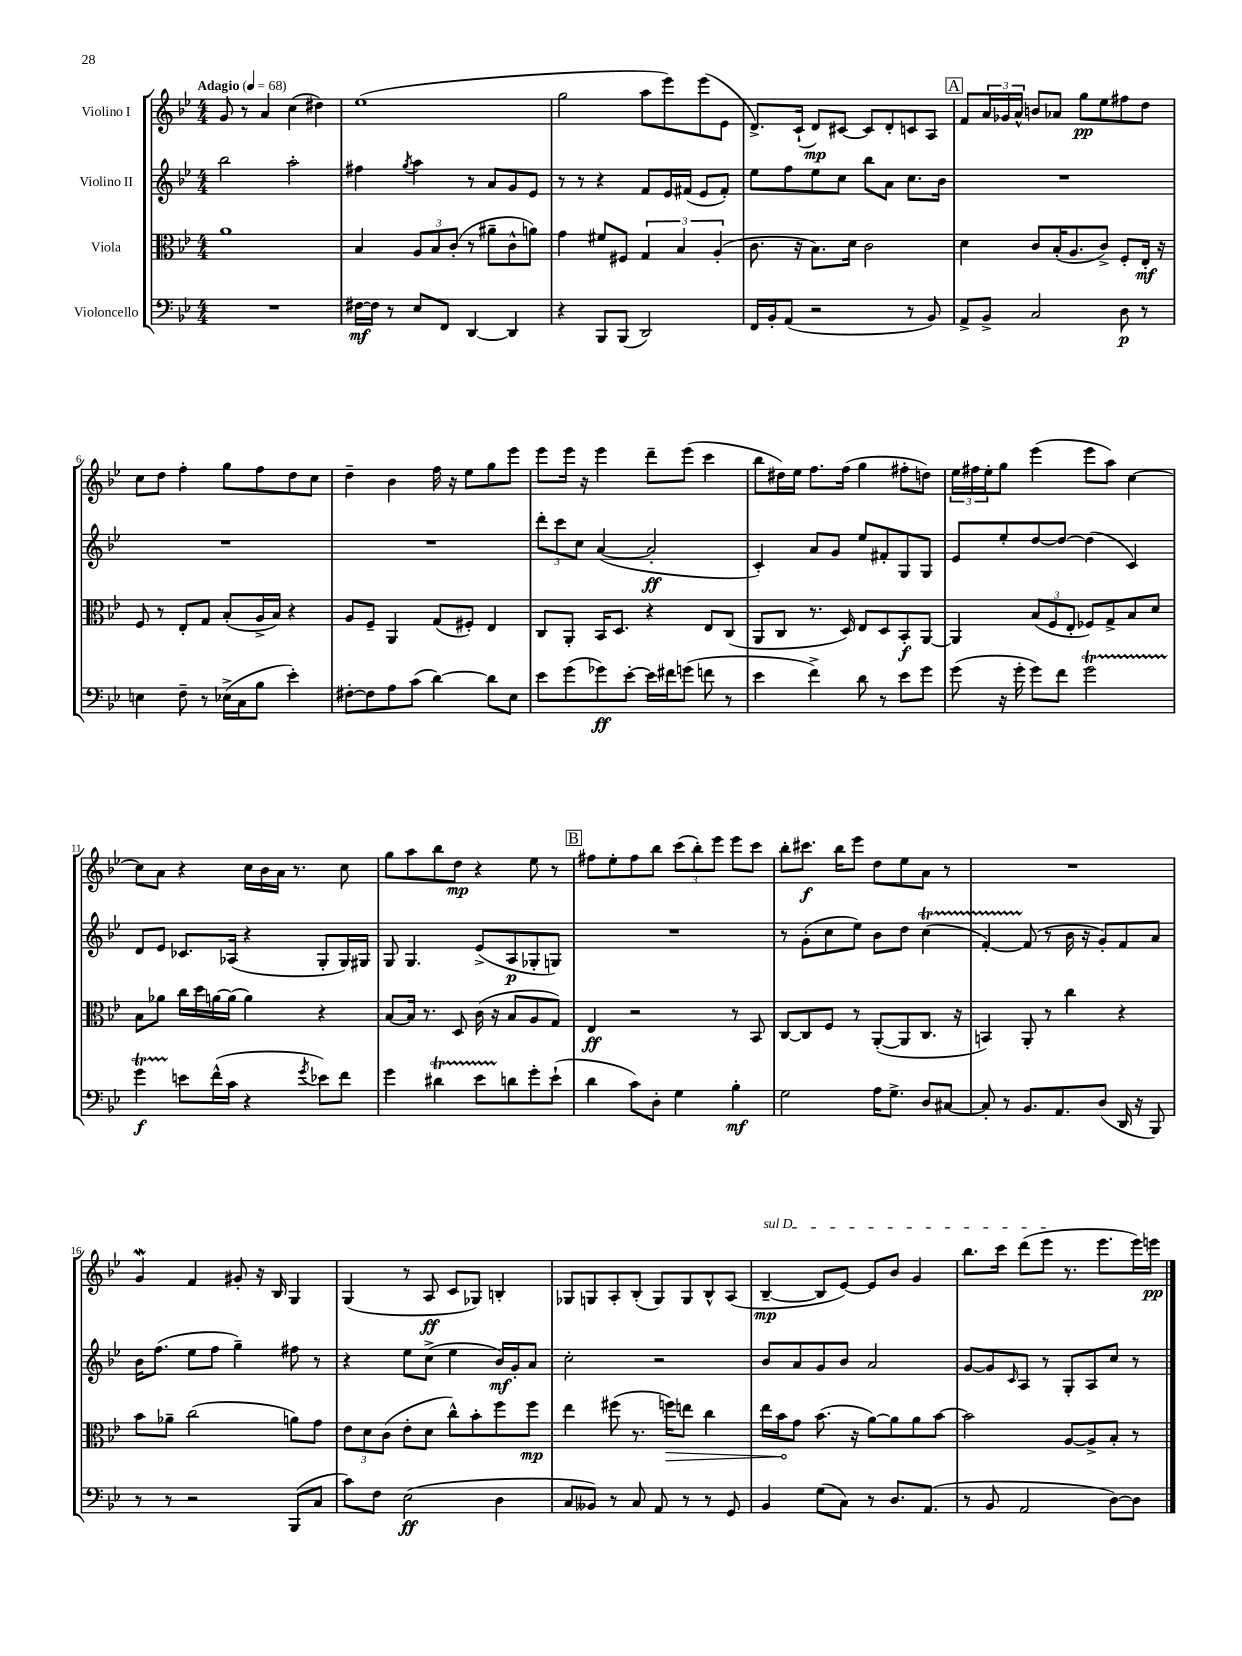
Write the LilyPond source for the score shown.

<<
\new StaffGroup <<
\new Staff = "s0" \with { instrumentName = "Violino I" } {
    \clef treble \key bes \major \numericTimeSignature \time 4/4 \tempo "Adagio" 4 = 68
    g'8 r8 a'4 c''4( dis''4) |
    ees''1( |
    g''2 a''8 ees'''8) ees'''8( ees'8 |
    d'8.->) c'16-!( d'8\mp) cis'8~ cis'8 d'8-. c'8 a8 |
    \mark \markup { \box "A" } f'8 \tuplet 3/2 { a'16 ges'16 a'16-^ } b'8 aes'8 g''8\pp ees''8 fis''8 d''8 |
    c''8 d''8 f''4-. g''8 f''8 d''8 c''8 |
    d''4-- bes'4 f''16 r16 ees''8 g''8 ees'''8 |
    ees'''8 ees'''16 r16 ees'''4 d'''8-- ees'''8( c'''4 |
    bes''8 dis''16) ees''16 f''8. f''16( g''4 fis''8-. d''8) |
    \tuplet 3/2 { ees''16 fis''16 ees''16-. } g''8 ees'''4( ees'''8 a''8) c''4~ |
    c''8 a'8 r4 c''16 bes'16 a'16 r8. c''8 |
    g''8 a''8 bes''8 d''8\mp r4 ees''8 r8 |
    \mark \markup { \box "B" } fis''8 ees''8-. fis''8 bes''8 \tuplet 3/2 { c'''8( bes''8-.) ees'''8 } ees'''8 c'''8 |
    bes''8-. cis'''8.\f bes''16 ees'''8 d''8 ees''8 a'8 r8 |
    R1 |
    g'4\mordent f'4 gis'8-. r16 bes16 g4 |
    g4( r8 a8\ff c'8 ges8) b4-. |
    ges8 g8 a8-. bes8-.( g8) g8 bes8-^ a8( |
    \once \override TextSpanner.bound-details.left.text = \markup { \italic "sul D" } bes4~--\mp\startTextSpan bes8 ees'8~) ees'8 bes'8 g'4 |
    bes''8. c'''16 d'''8( ees'''8\stopTextSpan r8. ees'''8. ees'''16) e'''16\pp \bar "|." |
}
\new Staff = "s1" \with { instrumentName = "Violino II" } {
    \clef treble \key bes \major \numericTimeSignature \time 4/4
    bes''2 a''2-. |
    fis''4 \acciaccatura { g''8 } a''4 r8 a'8 g'8 ees'8 |
    r8 r8 r4 f'8 ees'16 fis'16( ees'8 fis'8-.) |
    ees''8 f''8 ees''8 c''8 bes''8 a'8 c''8. bes'16 |
    \mark \markup { \box "A" } R1 |
    R1 |
    R1 |
    \tuplet 3/2 { d'''8-. c'''8 c''8 } a'4~( a'2-.\ff |
    c'4-.) a'8 g'8 ees''8 fis'8-. g8 g8 |
    ees'8 ees''8-. d''8~ d''8~ d''4( c'4) |
    d'8 ees'8 ces'8. aes16( r4 g8-. g16) gis16 |
    g8 g4. ees'8->( a8\p ges8-. g8) |
    \mark \markup { \box "B" } R1 |
    r8 g'8-.( c''8 ees''8) bes'8 d''8 c''4\startTrillSpan( |
    f'4~-.) f'8\stopTrillSpan( r8 bes'16 r16 g'8-.) f'8 a'8 |
    bes'16 f''8.( ees''8 f''8 g''4--) fis''8 r8 |
    r4 ees''8 c''8->( ees''4 bes'16\mf) g'16-. a'8 |
    c''2-. r2 |
    bes'8 a'8 g'8 bes'8 a'2 |
    g'8~ g'8 \grace { c'16 } a8 r8 g8-. a8 c''8 r8 \bar "|." |
}
\new Staff = "s2" \with { instrumentName = "Viola" } {
    \clef alto \key bes \major \numericTimeSignature \time 4/4
    a'1 |
    bes4 \tuplet 3/2 { a8 bes8 c'8-.( } r8 ais'8-- c'8-^ a'8) |
    g'4 fis'8 fis8 \tuplet 3/2 { g4 bes4 a4-.( } |
    c'8. r16 bes8.) d'16 c'2 |
    \mark \markup { \box "A" } d'4 c'8 bes16-.( a8. c'8->) f8-. ees16-.\mf r16 |
    f8 r8 ees8-. g8 bes8-.( a16-> bes16) r4 |
    a8 f8-- a,4 g8( fis8-.) ees4 |
    c8 a,8-. bes,16 d8. r4 ees8 c8( |
    a,8 c8 r8. d16) ees8 d8 bes,8-.\f a,8~ |
    a,4 \tuplet 3/2 { bes8( f8 ees8-. } fes8) g8-> bes8 d'8 |
    bes8 aes'8 c''16 d''16 a'16~ a'16( a'4) r4 |
    bes8~ bes16 r8. d8 c'16( r16 bes8 a8 g8) |
    \mark \markup { \box "B" } ees4\ff r2 r8 bes,8 |
    c8~ c8 f8 r8 a,8~-.( a,8 c8. r16 |
    b,4) a,8-. r8 c''4 r4 |
    bes'8 aes'8-- c''2( a'8) g'8 |
    \tuplet 3/2 { ees'8 d'8 c'8( } ees'8-. d'8 c''8-^) bes'8-. f''8 f''8\mp |
    ees''4 fis''8( r8. \once \override Hairpin.circled-tip = ##t f''16\>) e''8 c''4 |
    ees''16 bes'16\! g'8 bes'8.( r16 a'8~) a'8 a'8 bes'8~ |
    bes'2 a8~ a8-> bes8-. r8 \bar "|." |
}
\new Staff = "s3" \with { instrumentName = "Violoncello" } {
    \clef bass \key bes \major \numericTimeSignature \time 4/4
    R1 |
    fis16~\mf fis16 r8 ees8 f,8 d,4~ d,4 |
    r4 bes,,8 bes,,8( d,2) |
    f,16 bes,16-. a,8( r2 r8 bes,8) |
    \mark \markup { \box "A" } a,8-> bes,8-> c2 d8\p r8 |
    e4 f8-- r8 ees16->( c16 bes8 ees'4-.) |
    fis8~-. fis8 a8 c'8( d'4~) d'8 ees8 |
    ees'8 g'8( ges'8\ff) ees'8~-. ees'16 fis'16 g'8( f'8 r8 |
    ees'4 f'4->) d'8 r8 ees'8 g'8 |
    g'8( r16 g'16-. g'8) f'8 g'2\startTrillSpan |
    g'4\f e'8\stopTrillSpan f'16-^( c'16 r4 \acciaccatura { g'8 } ees'8) f'8 |
    g'4 dis'4\startTrillSpan ees'8 d'8\stopTrillSpan g'8-. ees'8-!( |
    \mark \markup { \box "B" } d'4 c'8) d8-. g4 bes4-.\mf |
    g2 a16 g8.-> d8 cis8~ |
    cis8-. r8 bes,8. a,8. d8( d,16 r16 bes,,8) |
    r8 r8 r2 bes,,8( c8 |
    c'8) f8 ees2\ff( d4 |
    c8 beses,8) r8 c8 a,8 r8 r8 g,8 |
    bes,4 g8( c8) r8 d8. a,8.( |
    r8 bes,8 a,2 d8~) d8 \bar "|." |
}
>>
>>
